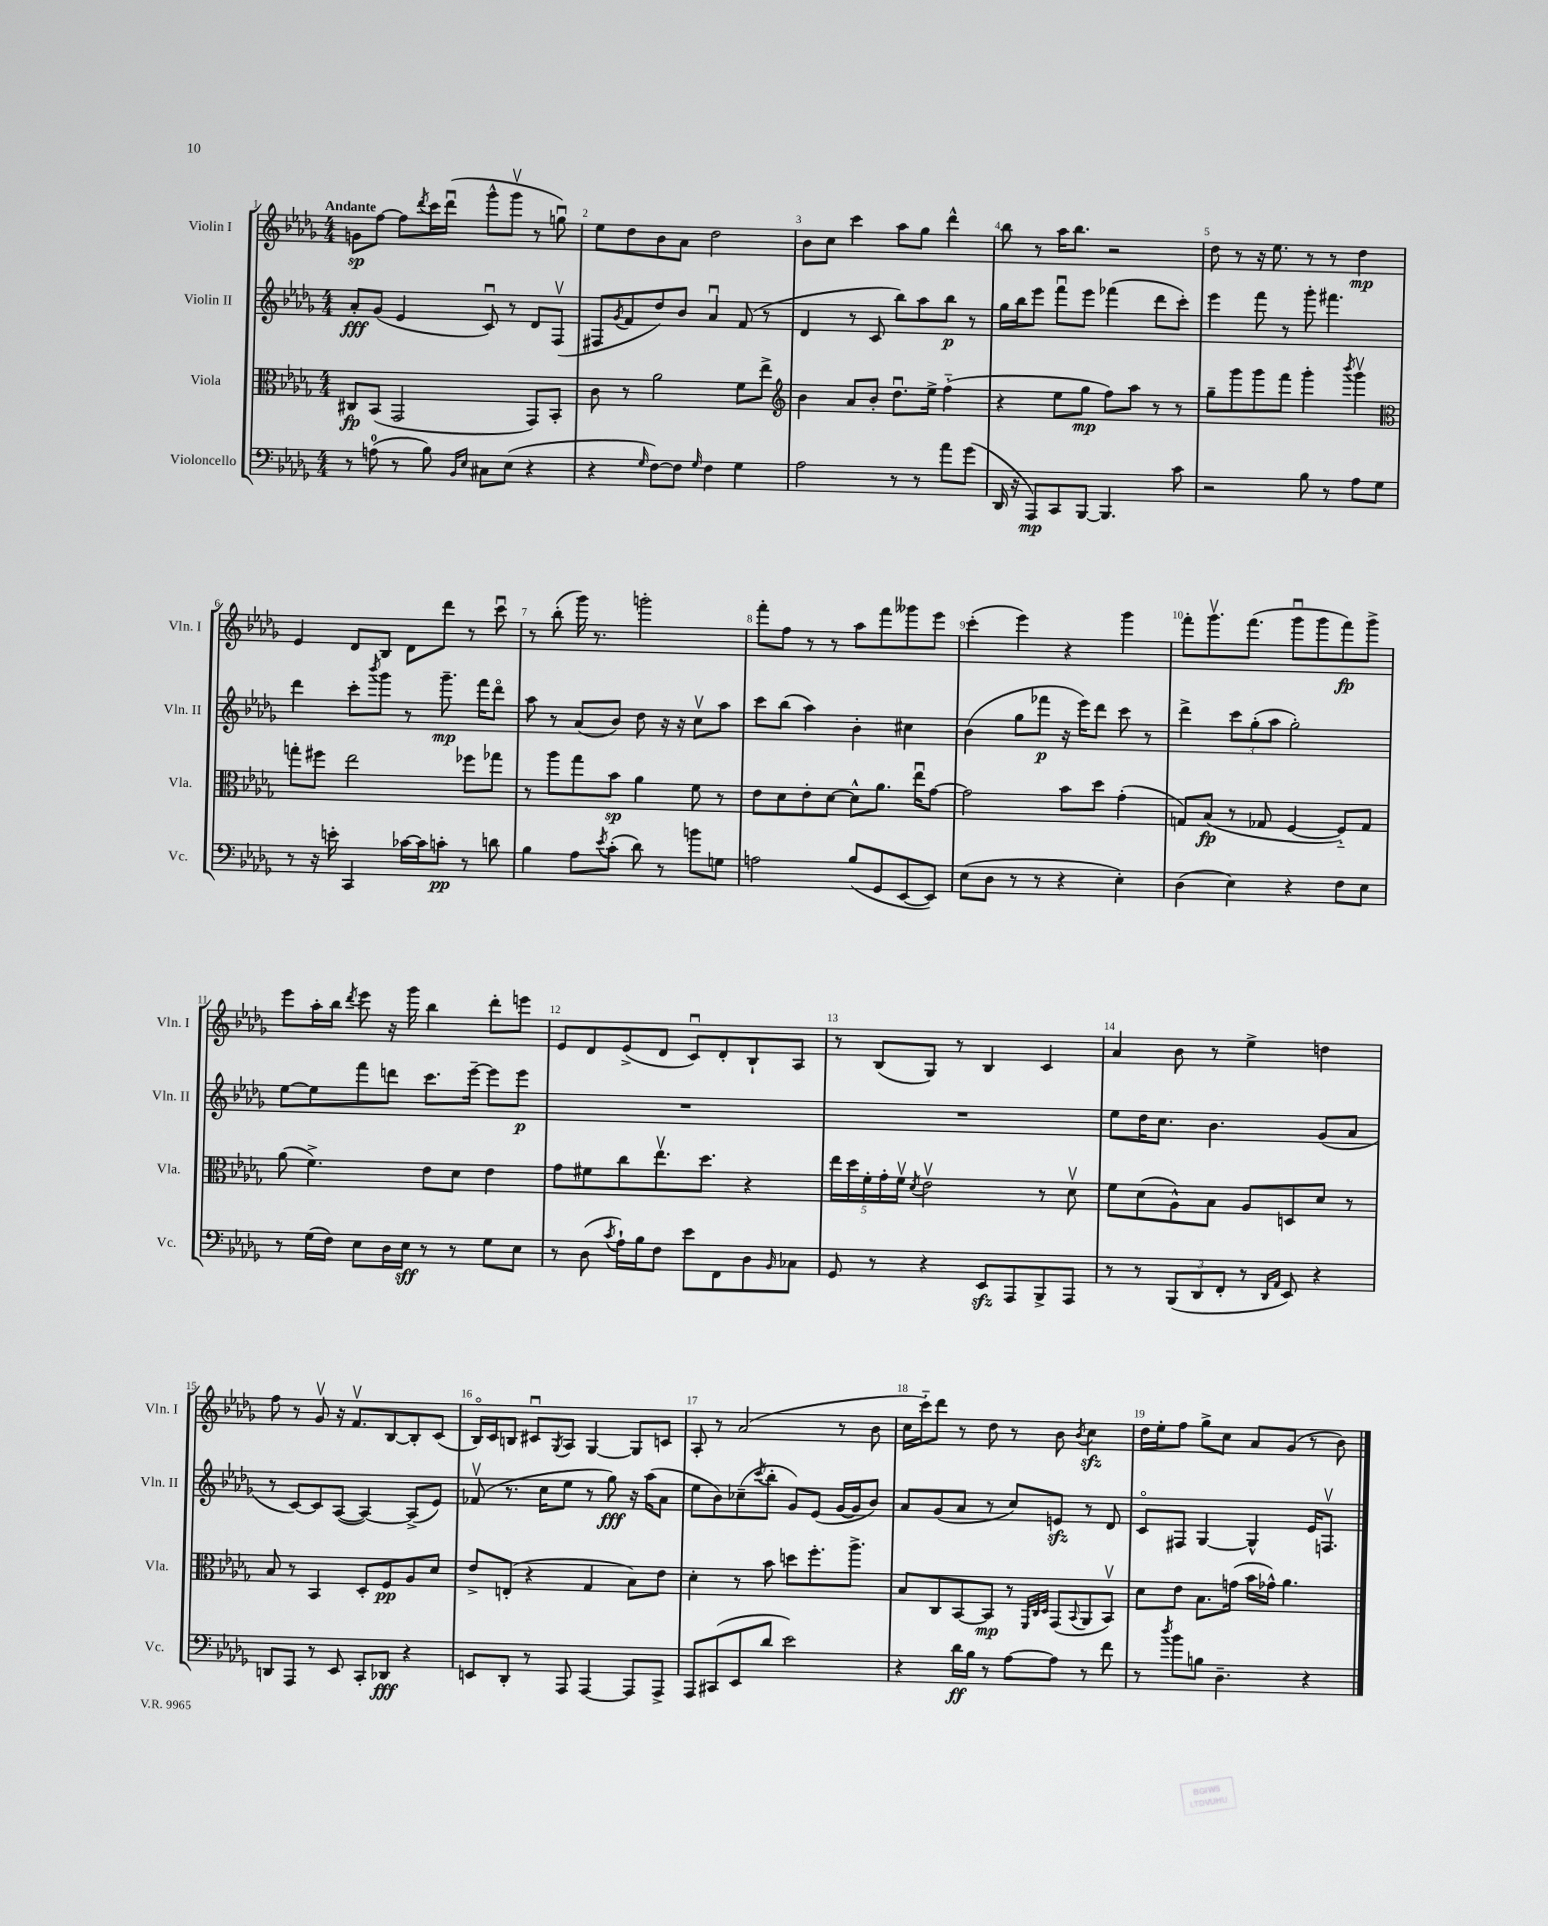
<<
\new StaffGroup <<
\new Staff = "s0" \with { instrumentName = "Violin I" shortInstrumentName = "Vln. I" } {
    \clef treble \key des \major \numericTimeSignature \time 4/4 \tempo "Andante"
    g'8\sp f''8~ f''8 \acciaccatura { des'''8 } c'''16 des'''16\downbow( ges'''8-^ ges'''8\upbow r8 g''8\downbow) |
    ees''8 des''8 bes'8 aes'8 des''2 |
    bes'8 c''8 c'''4 aes''8 ges''8 des'''4-^ |
    bes''8 r8 aes''16 bes''8. r2 |
    des''8 r8 r16 ees''8. r8 r8 des''4\mp |
    ees'4 des'8 bes8 des'8 des'''8 r8 c'''8\downbow |
    r8 bes''8-.( ges'''16) r8. g'''2-. |
    f'''8-. f''8 r8 r8 aes''8 f'''8 geses'''8 ees'''8 |
    c'''4-.( ees'''4) r4 ges'''4 |
    f'''8-. ges'''8.\upbow f'''8.( ges'''8\downbow ges'''8 f'''8\fp) ges'''8-> |
    ees'''8 aes''16-. bes''16 \acciaccatura { des'''8 } ees'''8 r16 ges'''16 bes''4 des'''8-. e'''8 |
    ees'8 des'8 ees'8->( des'8 c'8\downbow) des'8-. bes8-! aes8 |
    r8 bes8( ges8) r8 bes4 c'4 |
    aes'4 bes'8 r8 ees''4-> d''4 |
    f''8 r8 ges'8\upbow r16 f'8.\upbow bes8~ bes8-. c'8( |
    bes16\flageolet) c'16 b8 cis'8\downbow \acciaccatura { ges8 } aes8 ges4~ ges8 c'8 |
    aes8-. r8 aes'2( r8 bes'8 |
    c''16 c'''16-_) des'''8 r8 des''8 r8 bes'8 \acciaccatura { bes'8 } c''4\sfz |
    des''16 ees''16-. f''8 ges''8-> c''8 aes'8 ges'8( r8 bes'8) \bar "|." |
}
\new Staff = "s1" \with { instrumentName = "Violin II" shortInstrumentName = "Vln. II" } {
    \clef treble \key des \major \numericTimeSignature \time 4/4
    aes'8-.\fff ges'8( ees'4 c'8\downbow) r8 des'8 f8\upbow( |
    fis8 \acciaccatura { ges'8 } f'8 des''8) bes'8 aes'4\downbow f'8( r8 |
    des'4 r8 c'8 bes''8) aes''8 bes''8\p r8 |
    ges''16 bes''16 ees'''8 f'''8\downbow ees'''8 fes'''4( des'''8 c'''8-.) |
    ees'''4 f'''8 r8 ges'''8-. fis'''4. |
    des'''4 c'''8-. \acciaccatura { bes'''8 } ges'''8 r8 ges'''8.--\mp f'''16 des'''8\flageolet |
    aes''8 r8 aes'8( bes'8) des''8 r16 r16 c''8\upbow aes''8 |
    c'''8 bes''8( aes''4) bes'4-. cis''4 |
    bes'4( ges''8 fes'''8\p r16 ees'''16) des'''8 c'''8 r8 |
    des'''4-> \tuplet 3/2 { c'''8 ges''8-.( aes''8 } ges''2-.) |
    ees''8~ ees''8 f'''8 d'''8 c'''8. ees'''16~-- ees'''8 ees'''8\p |
    R1 |
    R1 |
    ees''8 des''16 c''8. bes'4. ges'8( aes'8 |
    r8 c'8~) c'8 aes8~( aes4~) aes8->( ees'8) |
    fes'8\upbow( r8. c''16 ees''8 r8 ges''8\fff) r16 aes''16( aes'8 |
    ees''8 bes'8) ces''8--( \acciaccatura { c'''8 } bes''8-. ges'8) ees'8( ges'16~ ges'16 bes'8) |
    aes'8 ges'8( aes'8 r8 c''8) e'8\sfz r8 des'8 |
    c'8\flageolet fis8 ges4~ ges4-^ ees'16 f8.\upbow \bar "|." |
}
\new Staff = "s2" \with { instrumentName = "Viola" shortInstrumentName = "Vla." } {
    \clef alto \key des \major \numericTimeSignature \time 4/4
    cis8\fp bes,8( ges,2 ges,8) bes,8-. |
    c'8 r8 aes'2 f'8 ees''8-> |
    \clef treble bes'4 aes'8 bes'8-. des''8.\downbow ees''16-> f''4-_( |
    r4 ees''8 ges''8\mp f''8) aes''8 r8 r8 |
    ges''8-- ges'''8 ges'''8 f'''8 ges'''4-. \acciaccatura { bes'''8 } ges'''4\upbow |
    \clef alto g''8-. fis''8 ees''2 fes''8 ges''8 |
    r8 aes''8 ges''8 bes'8\sp aes'4 f'8 r8 |
    ees'8 des'8 ees'8-. des'8~ des'8-^ aes'8. ees''16\downbow ges'8~ |
    ges'2 bes'8 des''8 ges'4-.( |
    g8) bes8\fp( r8 ges8 f4~ f8-_) ges8 |
    aes'8( f'4.->) ees'8 des'8 ees'4 |
    ges'8 fis'8 c''8 ees''8.\upbow des''8. r4 |
    \tuplet 5/4 { ees''16 des''16 f'16-. ges'16-. f'16\upbow } \acciaccatura { des'8 } ees'2\upbow r8 des'8\upbow |
    f'8 des'8( aes8-^) bes8 aes8 d8 des'8 r8 |
    bes8 r8 bes,4 des8-. f8\pp aes8 des'8 |
    ees'8-> e8-.( r4 ges4 bes8) ees'8 |
    des'4-. r8 bes'8 d''8 f''8.-. aes''8.-> |
    bes8 c8 bes,8~ bes,8\mp r8 \grace { f,32 c32 des32 } ges,8( \appoggiatura { bes,8 } aes,8 bes,8\upbow) |
    des'8 ees'8 bes8. g'16( bes'16 ges'16-^) aes'4. \bar "|." |
}
\new Staff = "s3" \with { instrumentName = "Violoncello" shortInstrumentName = "Vc." } {
    \clef bass \key des \major \numericTimeSignature \time 4/4
    r8 a8-0( r8 bes8) \grace { bes,16 ees16 } cis8 ees8( r4 |
    r4 \grace { ges16 } f8~) f8 \grace { ges16 } f4 ges4 |
    aes2 r8 r8 aes'8 ges'8( |
    des,16 r16 aes,,8\mp) c,8 bes,,8~ bes,,4. c'8 |
    r2 bes8 r8 aes8 ges8 |
    r8 r16 e'16-. c,4 ces'16~ ces'16 c'8-.\pp r8 d'8 |
    bes4 aes8 \acciaccatura { ees'8 } c'8-.( des'8) r8 b'8 g8 |
    a2 bes8( ges,8 ees,8~ ees,8) |
    ees8( des8 r8 r8 r4 ees4-.) |
    des4( ees4) r4 f8 ees8 |
    r8 ges16( f16) ees8 des16 ees16\sff r8 r8 ges8 ees8 |
    r8 des8( \acciaccatura { c'8 } aes16-!) bes16 f8 ees'8 f,8 des8 \grace { bes,16 } ces8 |
    ges,8 r8 r4 ees,8\sfz aes,,8 bes,,8-> aes,,8 |
    r8 r8 \tuplet 3/2 { bes,,8( des,8 f,8-. } r8 \grace { des,16 aes,16 } ees,8) r4 |
    d,8 aes,,8 r8 ees,8 c,8-. des,8\fff r4 |
    e,8 des,8-. r8 aes,,8 aes,,4~ aes,,8 aes,,8-> |
    aes,,8 cis,8( ees,8 des'8 ees'2) |
    r4 des'16\ff bes16 r8 aes8~ aes8 r8 f'8 |
    r8 \acciaccatura { des''8 } bes'8 b8 des4.-- r4 \bar "|." |
}
>>
>>
\layout { \context { \Score \override BarNumber.break-visibility = ##(#f #t #t) barNumberVisibility = #all-bar-numbers-visible } }
